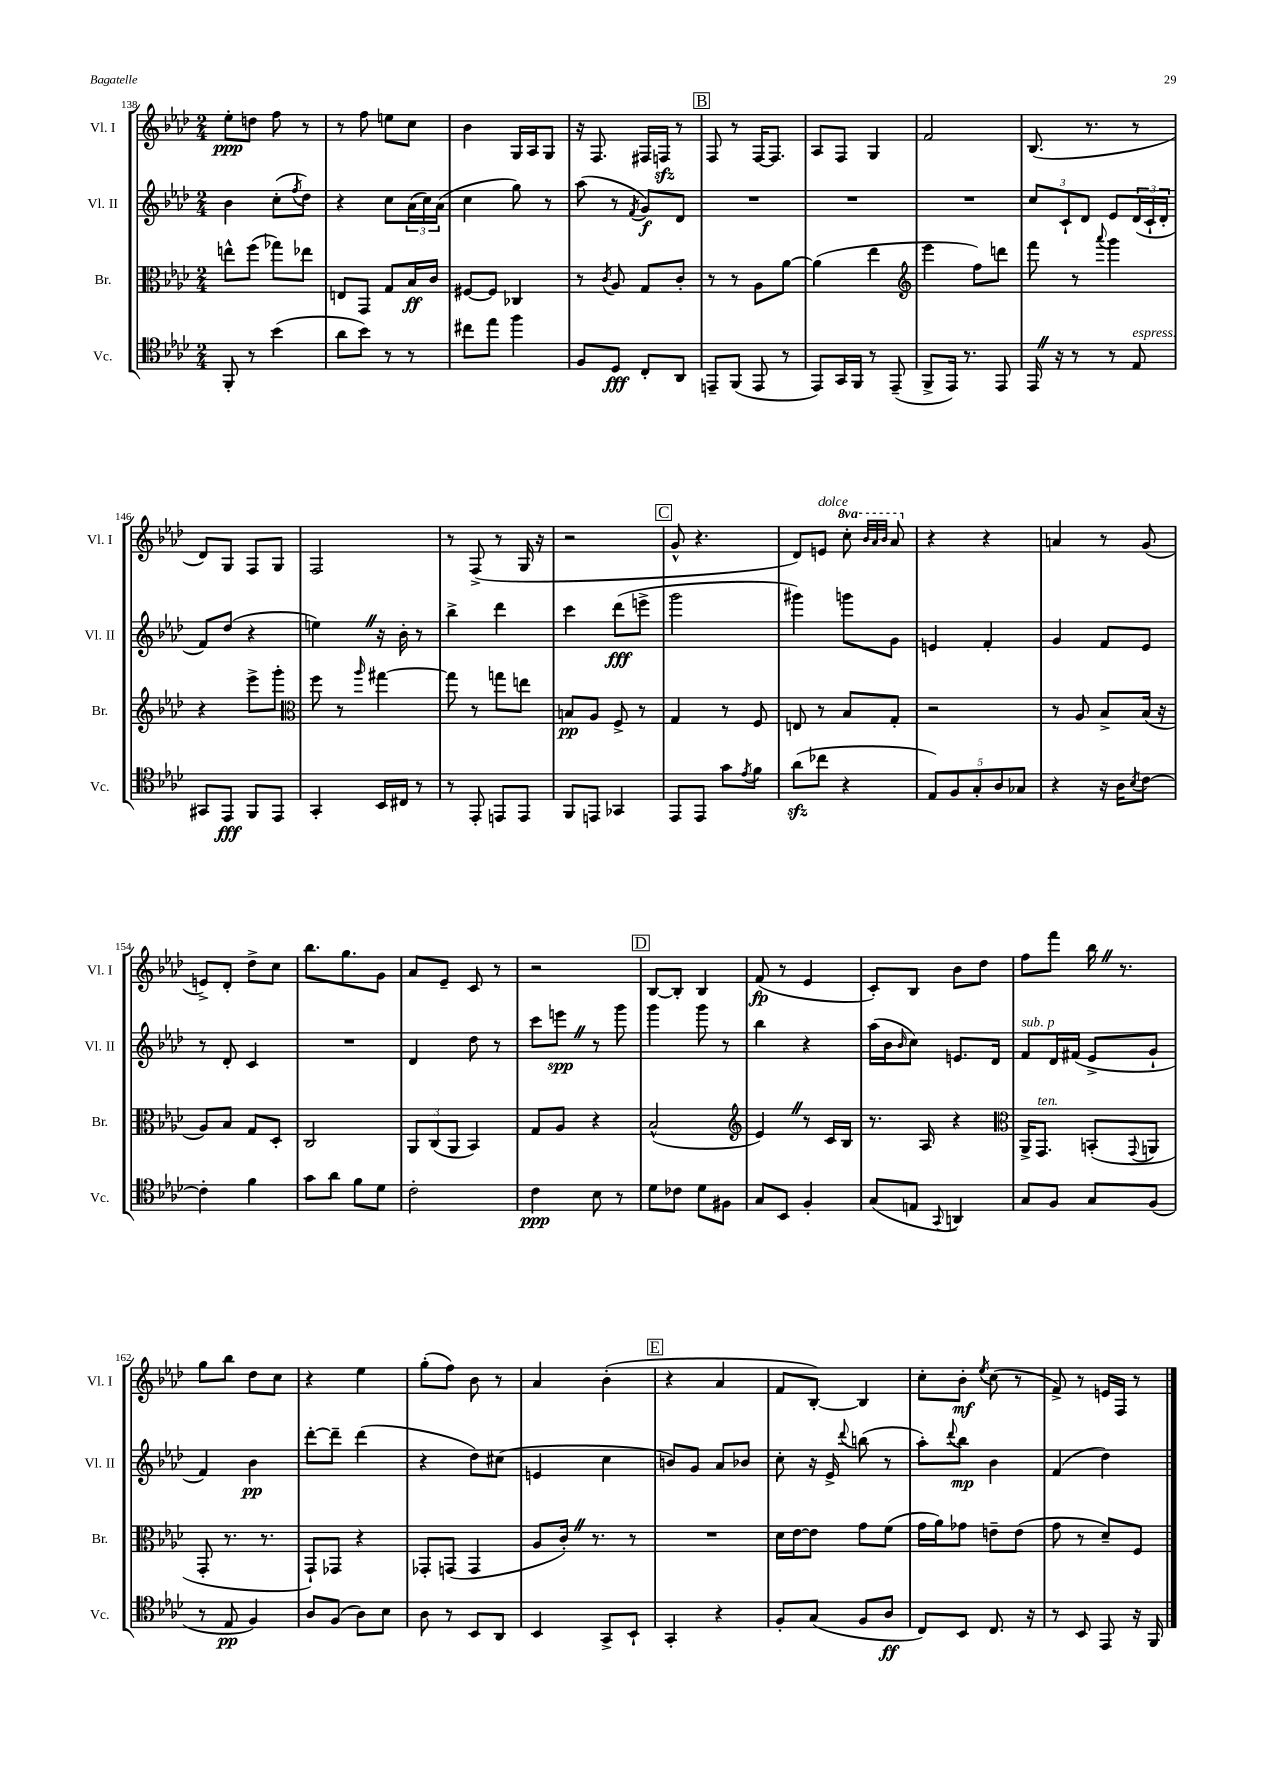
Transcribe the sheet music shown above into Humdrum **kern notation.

**kern	**kern	**kern	**kern
*staff4	*staff3	*staff2	*staff1
*clefC4	*clefC3	*clefG2	*clefG2
*k[b-e-a-d-]	*k[b-e-a-d-]	*k[b-e-a-d-]	*k[b-e-a-d-]
*M2/4	*M2/4	*M2/4	*M2/4
8FF'	8ee^^	4b-	8ee-'
8r	(8ff	.	8dd
(4b-	8gg-)	(8cc'	8ff
.	.	8qff	.
.	8ee-	8dd-)	8r
=	=	=	=
8a-	8E	4r	8r
8b-)	8GG	.	8ff
8r	8G	8cc	8ee
8r	16B-	(24a-	8cc
.	.	24cc)	.
.	16c	.	.
.	.	(24a-	.
=	=	=	=
8cc#	[8F#	4cc	4b-
8ee-	8F#]	.	.
4ff	4C-	8gg)	16G
.	.	.	16A-
.	.	8r	8G
=	=	=	=
8F	8r	(8aa-	16r
.	.	.	8.F
.	8qc	.	.
8D-	8A-	8r	.
.	.	8qf	.
8C'	8G	8g)	16F#
.	.	.	16F
8AA-	8c'	8d-	8r
=	=	=	=
8EE~	8r	2r	8F
(8FF	8r	.	8r
8EE	8A-	.	[16F
.	.	.	8.F]
8r	[8a-	.	.
=	=	=	=
8EE-)	(4a-]	2r	8A-
16GG	.	.	8F
16FF	.	.	.
8r	4ee-	.	4G
(8EE-~	.	.	.
=	=	=	=
*	*clefG2	*	*
8FF^	4eee-	2r	2f
16EE-)	.	.	.
8.r	.	.	.
.	8ff)	.	.
8EE-	8ddd	.	.
=	=	=	=
16EE-	8fff	12cc	(8.B-
16r	.	.	.
.	.	12c`	.
8r	8r	.	.
.	.	12d-	.
.	.	.	8.r
.	8qqaaa-	.	.
8r	4ggg	8e-	.
8E-	.	(24d-	8r
.	.	24c`	.
.	.	24d-'	.
=	=	=	=
8GG#	4r	8f)	8d-)
8EE-	.	(8dd-	8G
8FF	8eee-^	4r	8F
8EE-	8ggg'	.	8G
=	=	=	=
*	*clefC3	*	*
4GG'	8ff	4ee)	2F
.	8r	.	.
.	16qqaa-	.	.
16BB-	[4gg#	16r	.
16C#	.	16b-'	.
8r	.	8r	.
=	=	=	=
8r	8gg#]	4bb-^	8r
8EE-'	8r	.	(8F^
8EE	8gg	4ddd-	8r
8EE	8ee	.	16G
.	.	.	16r
=	=	=	=
8FF	8B	4ccc	2r
8EE	8A-	.	.
4GG-	8F^	(8ddd-	.
.	8r	8eee^	.
=	=	=	=
8EE-	4G	2ggg	8g^^
8EE-	.	.	4.r
8g	8r	.	.
8qe-	.	.	.
8f	8F	.	.
=	=	=	=
(8a-	8E	4ggg#)	8d-)
8cc-	8r	.	8e
4r	8B-	8ggg	8ccc'
.	.	.	32qqbb-
.	.	.	32qqaa-
.	.	.	32qqbb-
.	8G'	8g	8aa-
=	=	=	=
10E-)	2r	4e	4r
10F	.	.	.
10G'	.	.	.
.	.	4f'	4r
10A-	.	.	.
10G-	.	.	.
=	=	=	=
4r	8r	4g	4a
.	8A-	.	.
16r	8B-^	8f	8r
16A-	.	.	.
8qB-	.	.	.
[8c	(16B-	8e-	(8g
.	16r	.	.
=	=	=	=
4c']	8A-)	8r	8e^)
.	8B-	8d-'	8d-'
4f	8G	4c	8dd-^
.	8D-'	.	8cc
=	=	=	=
8g	2C	2r	8.bb-
8a-	.	.	.
.	.	.	8.gg
8f	.	.	.
8d-	.	.	8g
=	=	=	=
2c'	12AA-	4d-	8a-
.	(12C	.	.
.	.	.	8e-~
.	12AA-	.	.
.	4BB-)	8dd-	8c
.	.	8r	8r
=	=	=	=
4c	8G	8ccc	2r
.	8A-	8eee	.
8B-	4r	8r	.
8r	.	8ggg	.
=	=	=	=
8d-	(2B-^^	4ggg	[8B-
8c-	.	.	8B-']
8d-	.	8ggg	4B-
8F#	.	8r	.
=	=	=	=
*	*clefG2	*	*
8G	4e-)	4bb-	(8f
8BB-	.	.	8r
4F'	8r	4r	4e-
.	16c	.	.
.	16B-	.	.
=	=	=	=
(8G	8.r	(16aa-	8c')
.	.	16b-	.
.	.	16qqb-	.
8E	.	8cc)	8B-
.	16A-	.	.
8qqGG	.	.	.
4AA)	4r	8.e	8b-
.	.	.	8dd-
.	.	16d-	.
=	=	=	=
*	*clefC3	*	*
8G	16AA-^	8f	8ff
.	8.GG	.	.
8F	.	16d-	8fff
.	.	(16f#	.
8G	(8BB'	8e-^	16bb-
.	.	.	8.r
.	8qqGG	.	.
(8F	8AA	8g`	.
=	=	=	=
8r	8GG'	4f)	8gg
8E-	8.r	.	8bb-
4F)	.	4b-	8dd-
.	8.r	.	.
.	.	.	8cc
=	=	=	=
8A-	8GG`)	[8ddd-'	4r
(8F	8GG-	8ddd-~]	.
8A-)	4r	(4ddd-	4ee-
8B-	.	.	.
=	=	=	=
8A-	8GG-'	4r	(8gg'
8r	(8GG	.	8ff)
8BB-	4GG	8dd-)	8b-
8AA-	.	(8cc#	8r
=	=	=	=
4BB-	8A-	4e	4a-
.	16c')	.	.
.	8.r	.	.
8GG^	.	4cc	(4b-'
8BB-`	8r	.	.
=	=	=	=
4GG'	2r	8b)	4r
.	.	8g	.
4r	.	8a-	4a-
.	.	8b-	.
=	=	=	=
8F'	16d-	8cc'	8f
.	[16e-	.	.
(8G	8e-]	16r	[8B-')
.	.	16e-^	.
.	.	8qqddd-	.
8F	8g	(8bb	4B-]
8A-	(8f	8r	.
=	=	=	=
8C)	16g	8aa-')	8cc'
.	16a-)	.	.
.	.	8qqddd-	.
8BB-	8g-	8bb-	8b-'
.	.	.	8qee-
8.C	8e~	4b-	(8cc
.	(8e	.	8r
16r	.	.	.
=	=	=	=
8r	8g	(4f	8f^)
8BB-	8r	.	8r
8EE-	8d-~)	4dd-)	16e
.	.	.	16F
16r	8F	.	8r
16FF	.	.	.
==	==	==	==
*-	*-	*-	*-
